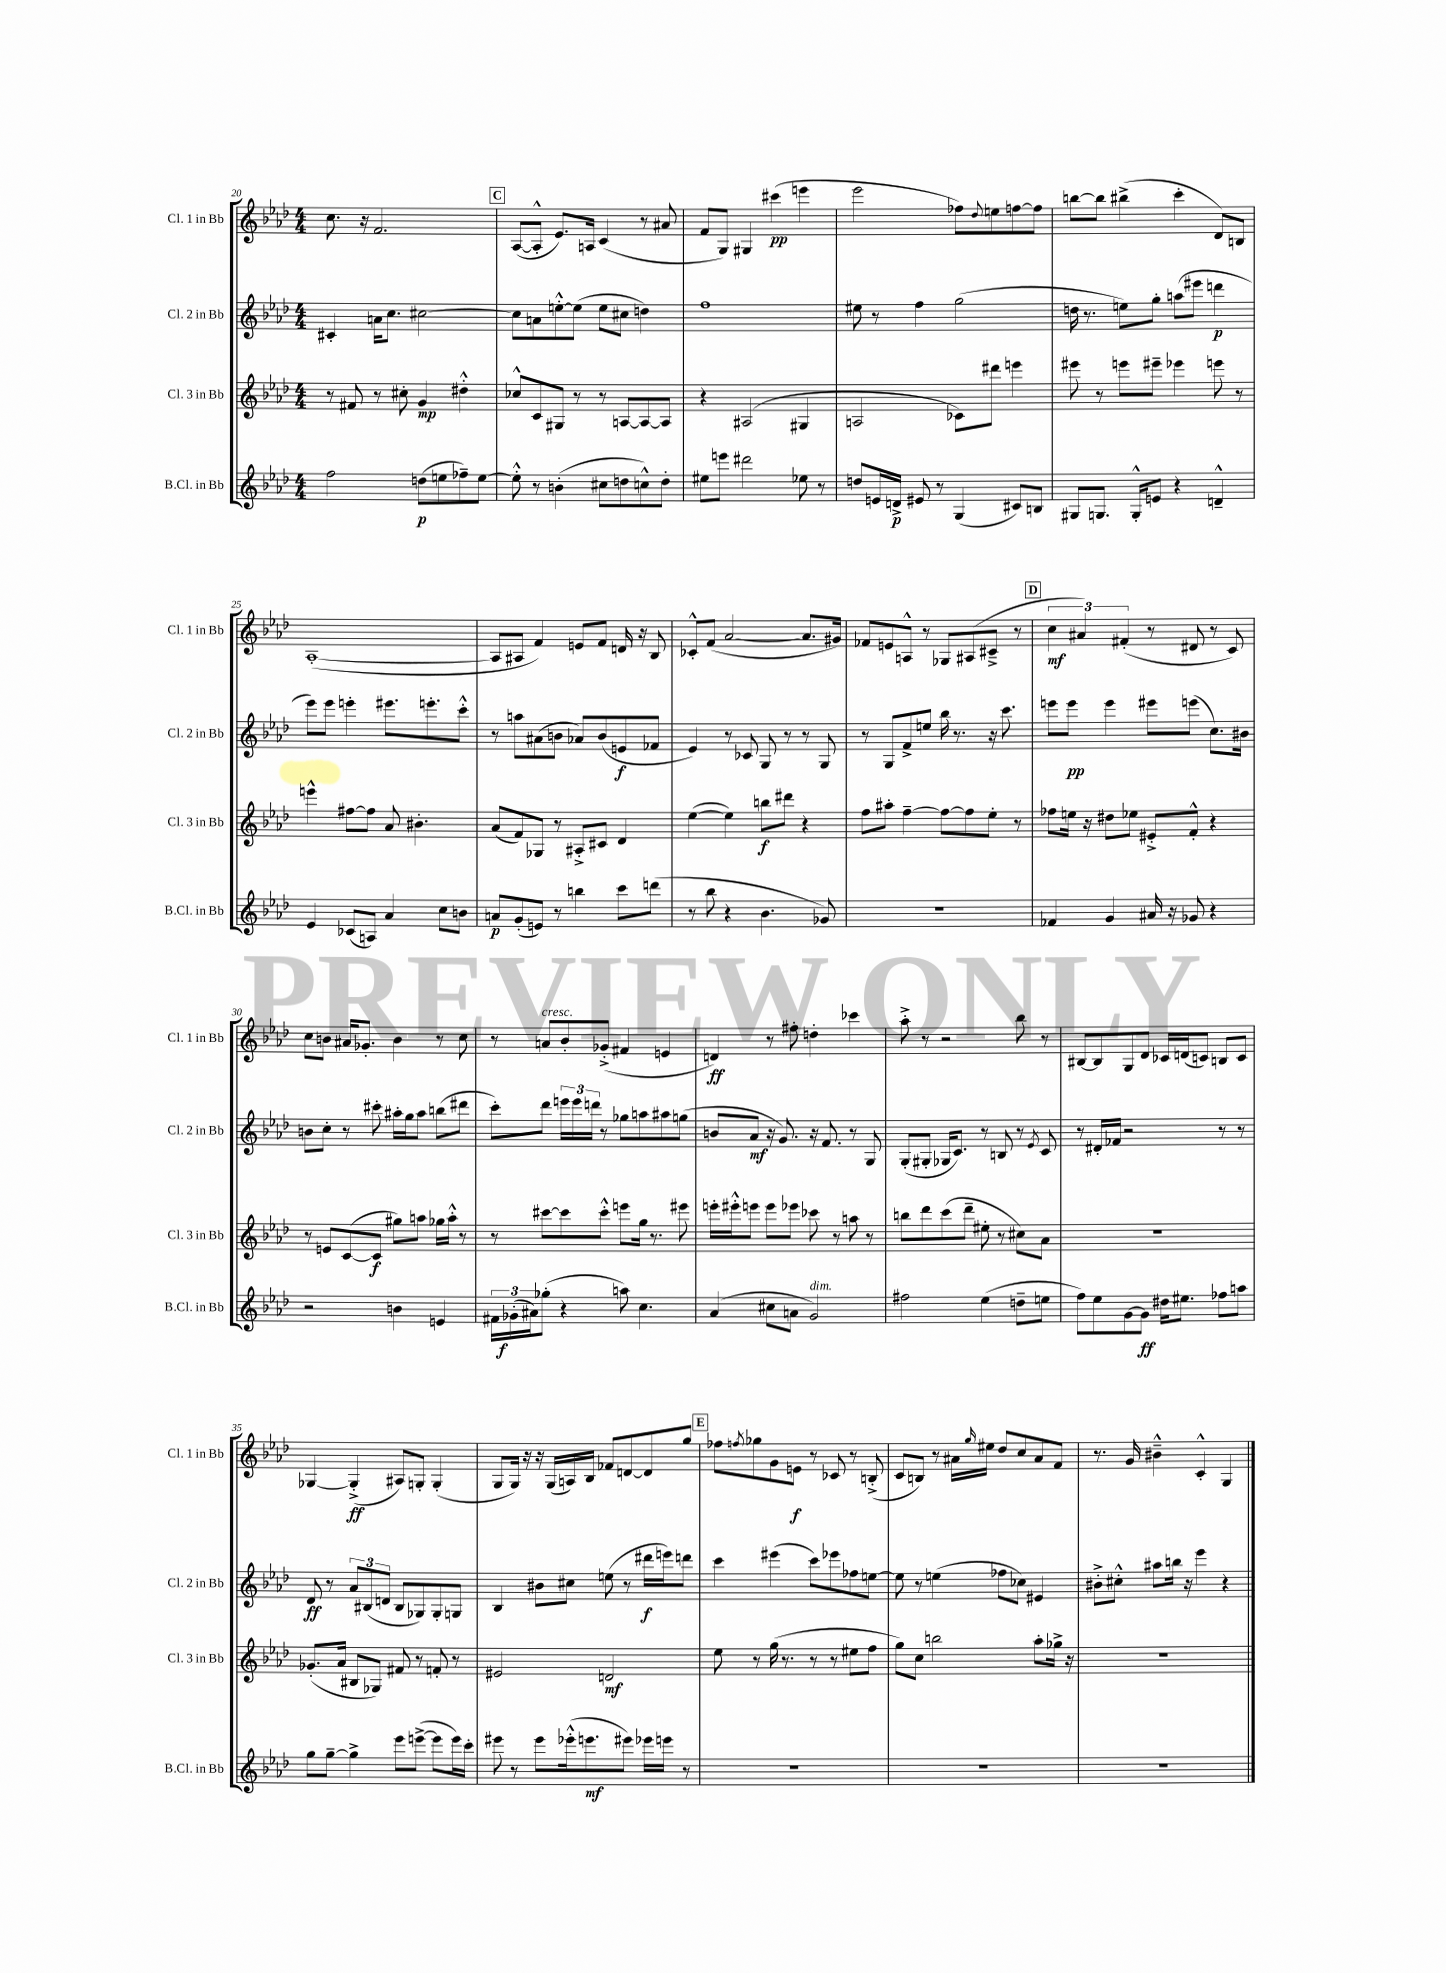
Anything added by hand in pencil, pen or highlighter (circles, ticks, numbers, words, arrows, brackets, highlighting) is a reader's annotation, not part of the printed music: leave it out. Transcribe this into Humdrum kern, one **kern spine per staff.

**kern	**kern	**kern	**kern
*staff4	*staff3	*staff2	*staff1
*clefG2	*clefG2	*clefG2	*clefG2
*k[b-e-a-d-]	*k[b-e-a-d-]	*k[b-e-a-d-]	*k[b-e-a-d-]
*M4/4	*M4/4	*M4/4	*M4/4
2ff	8r	4c#'	8.cc
.	8f#	.	.
.	.	.	16r
.	8r	16a	2.f
.	.	8.cc	.
.	8cc#'	.	.
(8dd	4g	[2cc#	.
8ee	.	.	.
8ff-~)	4dd#'^^	.	.
[8ee	.	.	.
=	=	=	=
8ee'^^]	8cc-^^	8cc#]	([8A-
8r	8c	8a	8A-'^^]
(4b'	8G#	[8ee'^^	8.e-)
.	8r	(8ee]	.
.	.	.	16A
8cc#	8r	8ee	(4c
8dd	[8A	8cc#	.
8cc^^)	8A_	4dd)	8r
8dd'	8A]	.	8a#
=	=	=	=
8ee#	4r	1ff	8f
8eee	.	.	8G)
2ddd#	(2A#	.	4G#
.	.	.	(4ccc#
8ee-	4G#	.	4eee
8r	.	.	.
=	=	=	=
8dd	2A	8ee#	2eee-
16e	.	8r	.
16d^	.	.	.
8e#	.	4ff	.
8r	.	.	.
(4G	8c-)	(2gg	8ff-)
.	.	.	8qqdd-
.	8ddd#	.	8ee
8c#)	4eee	.	[8ff
8B	.	.	8ff]
=	=	=	=
8G#	8eee#	16dd	[8bb
.	.	8.r	.
8.G	8r	.	8bb]
.	8eee	8ee)	(4bb#^
16G'^^	.	.	.
8e	8eee#~	8gg'	.
4r	4eee-	(8aa	4ccc'
.	.	8eee#	.
4d~^^	8eee	4ddd	8d-)
.	8r	.	8B
=	=	=	=
4e-	4eee^^	8eee-)	([1A-'
.	.	8eee-	.
(8c-	[8ff#	4eee'	.
8A)	8ff#]	.	.
4a-	8a-	8.eee#	.
.	4.b#'	.	.
.	.	8.eee'	.
8cc	.	.	.
8b	.	8ccc'^^	.
=	=	=	=
8a	(8a-	8r	8A-]
(8g'	8f)	8aa	8A#
8e)	8G-	(8a#	4f)
8r	8r	8b	.
4bb	8A#'^	8a-)	8e
.	8c#	(8b	8f
8ccc	4d-	8e	16d
.	.	.	16r
(8ddd	.	8f-	8B-
=	=	=	=
8r	([4ee-	4e-)	8c-'^^
8bb-	.	.	(8f
4r	4ee-])	8r	[2a-
.	.	8c-	.
4.b-	8bb	8G	.
.	8ddd#	8r	.
.	4r	8r	8.a-]
8g-)	.	8G	.
.	.	.	16g#)
=	=	=	=
1r	8ff	8r	8f-
.	8aa#'	8G	8e
.	[4ff~	8f^	8A^^
.	.	8ee	8r
.	8ff_	16bb-	8G-
.	.	8.r	.
.	8ff]	.	(8A#
.	8ee-'	16r	8c#~^
.	.	8.ccc	.
.	8r	.	8r
=	=	=	=
4f-	8ff-	8eee	6cc
.	16ee	8eee	.
.	.	.	6a#)
.	16r	.	.
4g	8dd#	4eee	.
.	.	.	(6f#'
.	8ee-	.	.
16a#	8e#'^	8eee#	8r
16r	.	.	.
8g-	8f'^^	(8eee	8d#
4r	4r	8.cc)	8r
.	.	.	8c)
.	.	16b#	.
=	=	=	=
2r	8r	8b	8cc
.	8e	8cc'	8b
.	([8c	8r	16a#
.	.	.	8.g-'
.	8c]	8ccc#'	.
4b	8gg#)	16aa#'	4b
.	.	16gg	.
.	8aa	8aa#	.
4e	16gg-	(8bb	8r
.	16aa'^^	.	.
.	8r	8ddd#	8cc
=	=	=	=
24f#	8r	8ccc')	8r
(24g-'	.	.	.
24a#)	.	.	.
(8gg-'	[8ccc#	8ddd-	8a
4r	8ccc#]	24eee	8b-'
.	.	24eee	.
.	.	24ddd	.
.	8ccc#'^^	8r	(8g-'^
8aa)	8eee	8gg-	4f#
4.cc	16gg	8aa	.
.	8.r	.	.
.	.	8aa#	4e
.	8eee#	(8gg	.
=	=	=	=
(4a-	16eee'	8b	4d)
.	16eee#'^^	.	.
.	8eee	8a-	.
8cc#	8eee	16r	8r
.	.	8.g)	.
8a	8eee-	.	8ff#'
2g)	8ccc-	16r	4dd'
.	.	8.f	.
.	8r	.	.
.	8aa	8r	4ccc-
.	8r	8G	.
=	=	=	=
2ff#	8bb	(8G'	8aa-'^
.	8ddd-	8G#'	8r
.	(8ccc	16G-	2r
.	.	8.c)	.
.	8ddd-~	.	.
(4ee-	8ee#'	8r	.
.	8r	8B	.
8dd~	8cc#)	8r	8bb-
.	.	8qe-	.
8ee	8a-	8c	8r
=	=	=	=
8ff)	1r	8r	[8B#
8ee-	.	16d#'	8B#]
.	.	16f-	.
[8g	.	2r	8G
8g]	.	.	8d-
16dd#	.	.	16c-
8.ee#	.	.	(16d
.	.	.	8c)
8ff-	.	8r	8B
8aa	.	8r	8c
=	=	=	=
8gg	(8.g-'	8d-	[4G-
[8gg~	.	8r	.
.	16a-	.	.
4gg^]	8B#	12a-	(4G-'^]
.	.	(12B#	.
.	8G-)	.	.
.	.	12d	.
8eee-	8f#	8B#	8A#)
([8eee^	8r	8G-)	8G'
8eee]	8f'	8G-'	(4G'
16eee)	8r	8G	.
16ccc'	.	.	.
=	=	=	=
8eee#	2e#	4B-	8G
8r	.	.	16G)
.	.	.	16r
8eee#	.	8b#	16r
.	.	.	(16G
(16eee-'^^	.	8cc#	16A)
8.eee	.	.	16B-
.	2d	(8ee	8f-
8eee#)	.	8r	[8d
16eee-	.	16ddd#	8d]
16eee	.	16eee)	.
8r	.	8ddd	8gg
=	=	=	=
1r	8ee-	4ccc	8ff-
.	.	.	8qff
.	8r	.	8gg-
.	(16gg	(4eee#	8g
.	8.r	.	.
.	.	.	8e
.	8r	8ccc)	8r
.	8r	8eee-	8c-
.	8ee#	8ff-	8r
.	8ff	[8ee	(8B'^
=	=	=	=
1r	8gg)	8ee]	8c
.	8cc	8r	8B)
.	2bb	(4ee	8r
.	.	.	16a#
.	.	.	16qqgg
.	.	.	16ee#
.	.	8ff-	8dd-
.	.	8cc-)	8cc
.	8aa-'	4e#	8a#
.	16gg-^	.	8f
.	16r	.	.
=	=	=	=
1r	1r	8b#'^	8.r
.	.	8cc#'^^	.
.	.	.	16g
.	.	8aa#	4b#~^^
.	.	16bb	.
.	.	16r	.
.	.	4eee-	4c'^^
.	.	4r	4G
==	==	==	==
*-	*-	*-	*-
